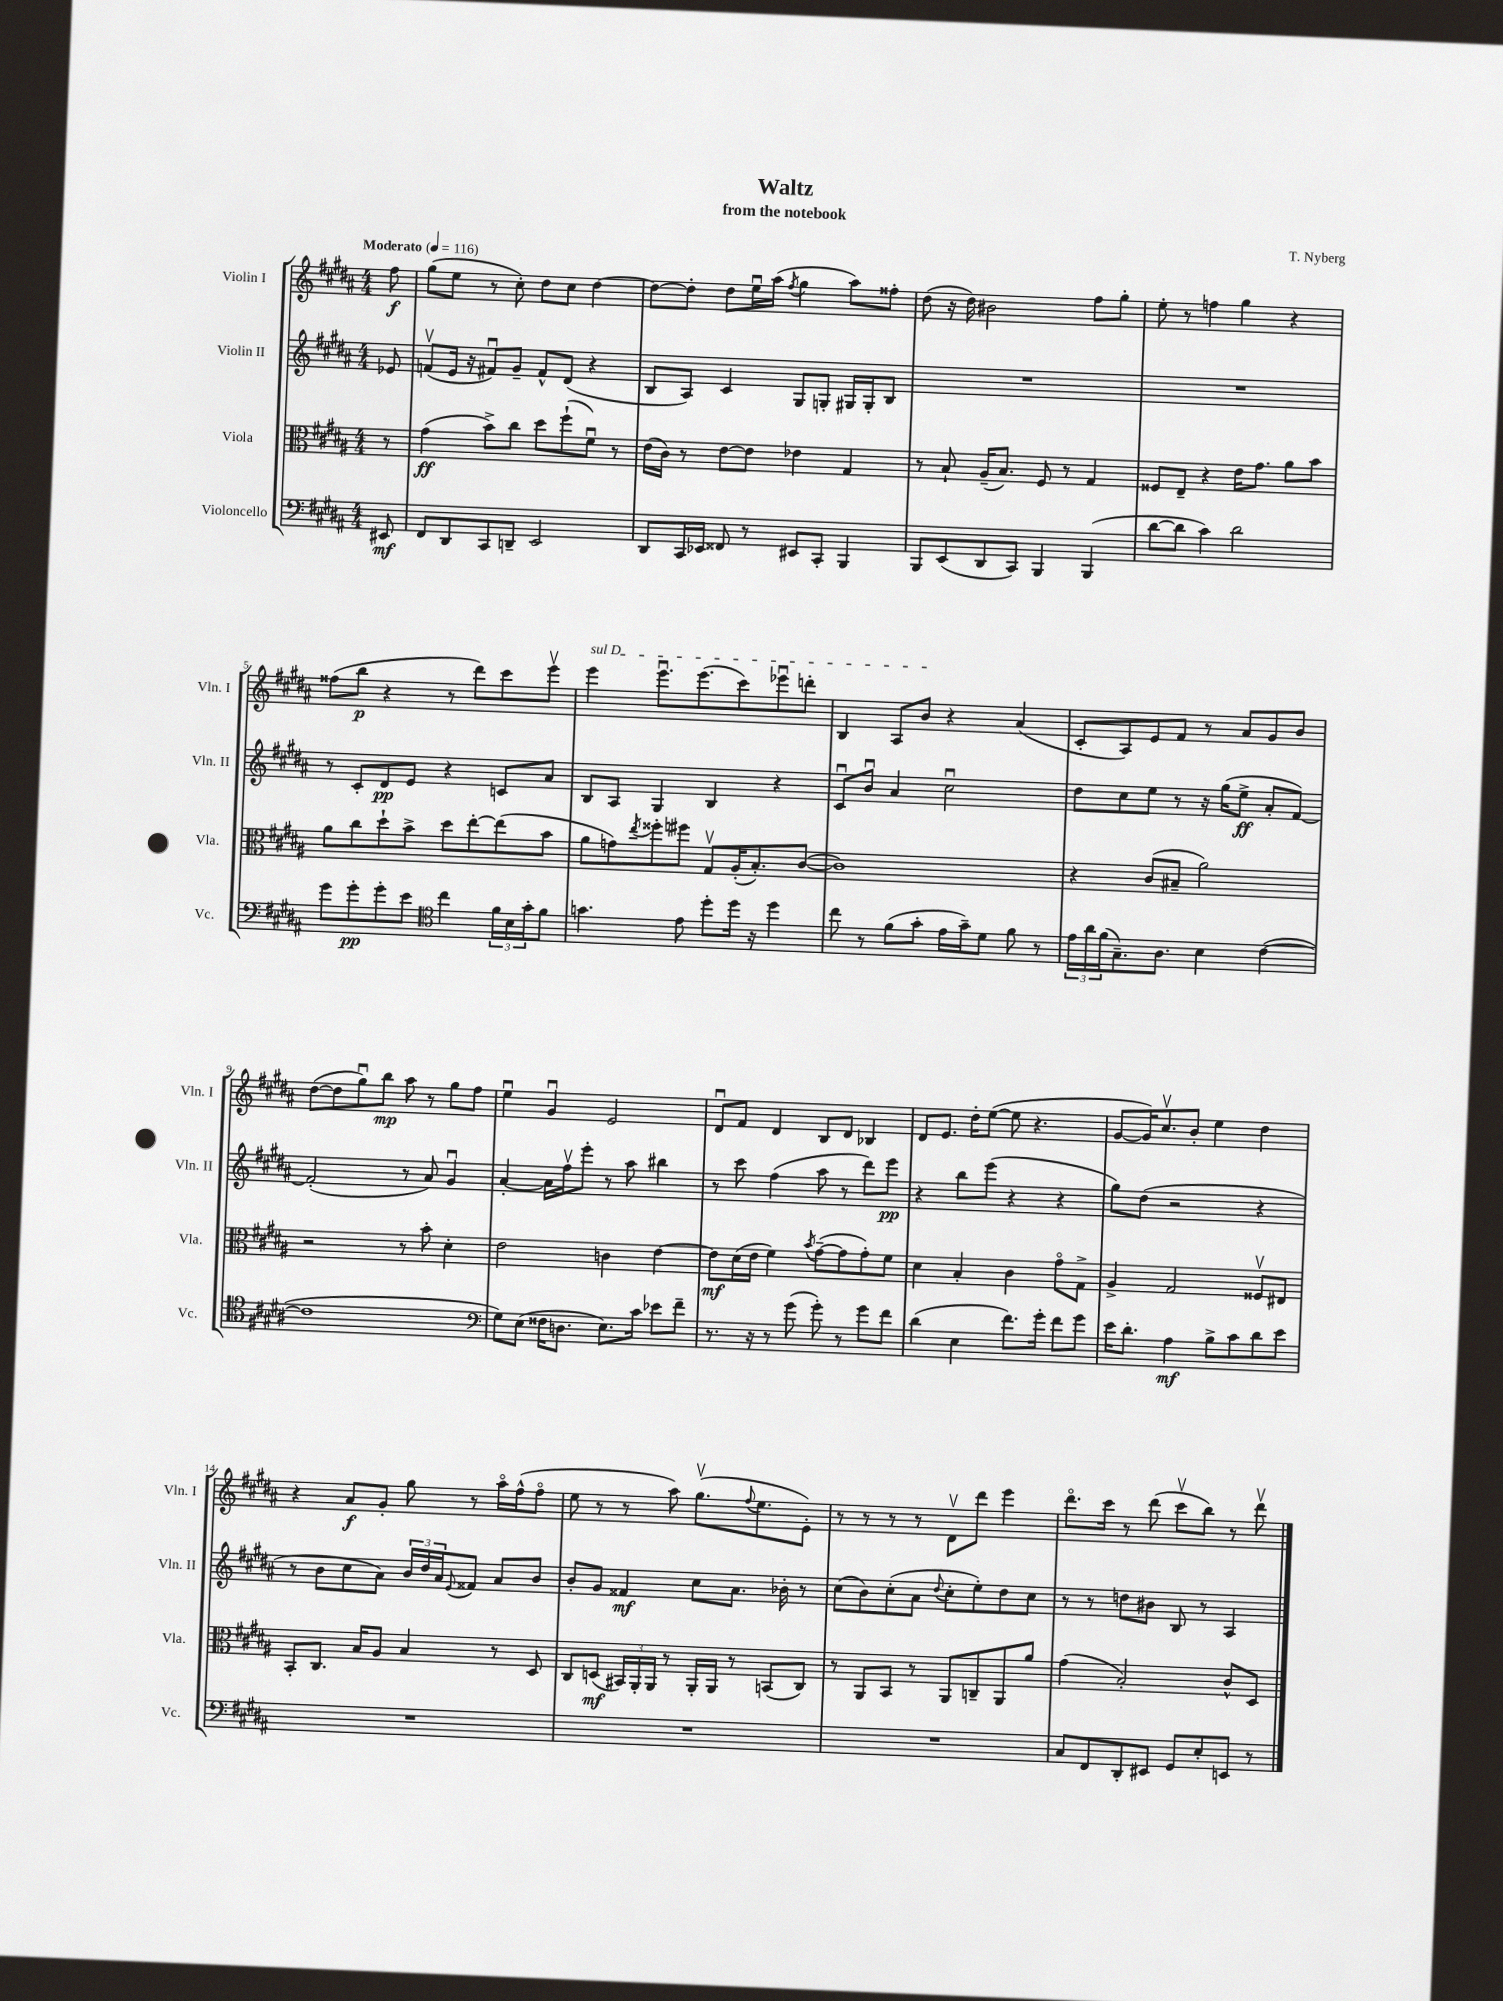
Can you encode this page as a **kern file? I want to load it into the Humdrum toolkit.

**kern	**dynam	**kern	**dynam	**kern	**dynam	**kern	**dynam
*part4	*part4	*part3	*part3	*part2	*part2	*part1	*part1
*staff4	*staff4	*staff3	*staff3	*staff2	*staff2	*staff1	*staff1
*I"Violoncello	*	*I"Viola	*	*I"Violin II	*	*I"Violin I	*
*I'Vc.	*	*I'Vla.	*	*I'Vln. II	*	*I'Vln. I	*
*clefF4	*	*clefC3	*	*clefG2	*	*clefG2	*
*k[f#c#g#d#a#]	*	*k[f#c#g#d#a#]	*	*k[f#c#g#d#a#]	*	*k[f#c#g#d#a#]	*
*M4/4	*	*M4/4	*	*M4/4	*	*M4/4	*
*MM116	*	*MM116	*	*MM116	*	*MM116	*
=	=	=	=	=	=	=	=
!	!	!	!	!	!	!LO:TX:a:B:t=Moderato	!
8EE#X/	mf	8r	.	8e-X/	.	8ff#\	f
=1	=1	=1	=1	=1	=1	=1	=1
8FF#/L	.	(4g#\	ff	(8fnv/L	.	(8gg#\L	.
8DD#/	.	.	.	16e/Jk	.	8ee\J	.
.	.	.	.	16r	.	.	.
8CC#/	.	8b^\L)	.	8f#Xu/L)	.	8r	.
8DDn~/J	.	8cc#\J	.	8g#~/J	.	8cc#'\)	.
2EE/	.	8dd#\L	.	8f#^^/L	.	8dd#\L	.
.	.	(8ff#`\	.	(8d#/J	.	8cc#\J	.
.	.	8f#u\J)	.	4r	.	[4dd#\	.
.	.	8r	.	.	.	.	.
=2	=2	=2	=2	=2	=2	=2	=2
8DD#/L	.	(16e\LL	.	8B/L	.	8dd#\L_	.
.	.	16c#\JJ)	.	.	.	.	.
16CC#/L	.	8r	.	8A#/J)	.	8dd#'\J]	.
16EE-X/JJ	.	.	.	.	.	.	.
8FF##X/	.	[8e\L	.	4c#/	.	8dd#\L	.
8r	.	8e\J]	.	.	.	16eeu\L	.
.	.	.	.	.	.	(16aa#\JJ	.
.	.	.	.	.	.	8qff#/	.
8EE#X/L	.	4e-X\	.	8G#/L	.	4gg#\	.
8CC#'/J	.	.	.	8Gn'/J	.	.	.
4BBB/	.	4G#/	.	16G#X/LL	.	8aa#\L)	.
.	.	.	.	16G#'/J	.	.	.
.	.	.	.	8B/J	.	8ff##X'\J	.
=3	=3	=3	=3	=3	=3	=3	=3
8BBB/L	.	8r	.	1r	.	(8dd#\	.
(8EE/	.	8B`/	.	.	.	16r	.
.	.	.	.	.	.	16dd#\)	.
8DD#/	.	(16A#~/KL	.	.	.	2b#X\	.
.	.	8.B/J)	.	.	.	.	.
8CC#/J)	.	.	.	.	.	.	.
4BBB/	.	8F#/	.	.	.	.	.
.	.	8r	.	.	.	.	.
(4BBB/	.	4G#/	.	.	.	8ff#\L	.
.	.	.	.	.	.	8gg#'\J	.
=4	=4	=4	=4	=4	=4	=4	=4
[8d#\L	.	8F##X/L	.	1r	.	8ee'\	.
8d#\J]	.	8E~/J	.	.	.	8r	.
4c#\)	.	4r	.	.	.	4ffn\	.
2d#\	.	16e\KL	.	.	.	4gg#\	.
.	.	8.g#\J	.	.	.	.	.
.	.	8a#\L	.	.	.	4r	.
.	.	8b\J	.	.	.	.	.
!!LO:LB:g=z
=5	=5	=5	=5	=5	=5	=5	=5
8g#\L	.	8a#\L	.	8r	.	(8ff##X\L	.
8g#'\	pp	8cc#\	.	8c#'/L	.	8bb\J	p
8g#'\	.	8dd#`\	.	8d#/	pp	4r	.
8e\J	.	8b^\J	.	8e/J	.	.	.
*clefC4	*	*	*	*	*	*	*
4cc#\	.	8dd#\L	.	4r	.	8r	.
.	.	[8ee'\	.	.	.	8ddd#\L)	.
24f#\LL	.	(8ee\]	.	8cn/L	.	8ccc#\	.
24B\	.	.	.	.	.	.	.
24g#'\J	.	.	.	.	.	.	.
8f#\J	.	8b\J	.	8a#/J	.	8eeev\J	.
=6	=6	=6	=6	=6	=6	=6	=6
!	!	!	!	!	!	!LO:TX:a:i:t=sul D	!
4.gn\	.	8a#\L	.	8B/L	.	4eee\	.
.	.	8gn\)	.	8A#/J	.	.	.
.	.	8qee/	.	.	.	.	.
.	.	8ff##X'\	.	4G#/	.	8.eeeu\L	.
8e\	.	8ff#X\J	.	.	.	.	.
.	.	.	.	.	.	(8.eee\	.
8dd#'\L	.	8G#v/L	.	4B/	.	.	.
16dd#\Jk	.	(16A#'/K	.	.	.	8ccc#\)	.
16r	.	8.B'/)	.	.	.	.	.
4dd#\	.	.	.	4r	.	8eee-Xu\	.
.	.	([8c#/J	.	.	.	8dddn'\J	.
=7	=7	=7	=7	=7	=7	=7	=7
8cc#\	.	1c#])	.	8c#u/L	.	4B/	.
8r	.	.	.	8bu/J	.	.	.
(8f#\L	.	.	.	4a#/	.	8A#/L	.
8g#'\J	.	.	.	.	.	8b/J	.
16e\LL	.	.	.	2cc#u\	.	4r	.
16g#~\J)	.	.	.	.	.	.	.
8d#\J	.	.	.	.	.	.	.
8f#\	.	.	.	.	.	(4a#/	.
8r	.	.	.	.	.	.	.
=8	=8	=8	=8	=8	=8	=8	=8
24e\LL	.	4r	.	8dd#\L	.	8c#'/L	.
24a#\	.	.	.	.	.	.	.
(24f#\J	.	.	.	.	.	.	.
8.G#~\)	.	.	.	8cc#\	.	8A#/)	.
.	.	(8c#/L	.	8ee\J	.	8e/	.
8.A#\J	.	.	.	.	.	.	.
.	.	8B#X~/J	.	8r	.	8f#/J	.
4B\	.	2a#\)	.	16r	.	8r	.
.	.	.	.	(16gg#\KL	.	.	.
.	.	.	.	8ee^\J	ff	8a#/L	.
([4c#\	.	.	.	8a#'/L	.	8g#/	.
.	.	.	.	[8f#/J)	.	8b/J	.
!!LO:LB:g=z
=9	=9	=9	=9	=9	=9	=9	=9
1c#]	.	2r	.	(2f#'/]	.	([8dd#\L	.
.	.	.	.	.	.	8dd#\]	.
.	.	.	.	.	.	8gg#u\)	.
.	.	.	.	.	.	8bb\J	mp
.	.	8r	.	8r	.	8aa#\	.
.	.	8b'\	.	8a#/)	.	8r	.
.	.	4d#'\	.	4g#u/	.	8gg#\L	.
.	.	.	.	.	.	8ff#\J	.
=10	=10	=10	=10	=10	=10	=10	=10
*clefF4	*	*	*	*	*	*	*
8G#\L)	.	2e\	.	[4a#'/	.	4eeu\	.
(8E\J	.	.	.	.	.	.	.
16F##X\KL	.	.	.	16a#\LL]	.	4g#u/	.
8.Dn\J	.	.	.	16ff#v\J	.	.	.
.	.	.	.	8eee'\J	.	.	.
8.E\L)	.	4cn\	.	8r	.	2e/	.
.	.	.	.	8aa#\	.	.	.
16c#\Jk	.	.	.	.	.	.	.
8e-X\L	.	[4e\	.	4bb#X\	.	.	.
8f#~\J	.	.	.	.	.	.	.
=11	=11	=11	=11	=11	=11	=11	=11
8.r	.	8e\L]	mf	8r	.	8d#u/L	.
.	.	(16d#\L	.	8ccc#\	.	8f#/J	.
16r	.	16e\JJ	.	.	.	.	.
8r	.	4f#\)	.	(4ff#\	.	4d#/	.
(8g#\	.	.	.	.	.	.	.
.	.	8qb/	.	.	.	.	.
8g#'\)	.	([8g#~\L	.	8aa#\	.	8B/L	.
8r	.	8g#\]	.	8r	.	8d#/J	.
8g#\L	.	8g#'\)	.	8ddd#\L)	.	4B-X/	.
8f#\J	.	8f#\J	.	8eee\J	pp	.	.
=12	=12	=12	=12	=12	=12	=12	=12
(4d#\	.	4d#\	.	4r	.	8d#/L	.
.	.	.	.	.	.	8.e/J	.
4E\	.	4B'/	.	8bb\L	.	.	.
.	.	.	.	.	.	16dd#'\KL	.
.	.	.	.	(8eee\J	.	([8ee\J	.
8.f#\L)	.	4c#\	.	4r	.	8ee\]	.
.	.	.	.	.	.	4.r	.
16g#'\Jk	.	.	.	.	.	.	.
8f#\L	.	8g#\L	.	4r	.	.	.
8g#\J	.	8G#^\J	.	.	.	.	.
=13	=13	=13	=13	=13	=13	=13	=13
16e\KL	.	4A#^/	.	8gg#\L)	.	[8g#/L	.
8.d#'\J	.	.	.	.	.	.	.
.	.	.	.	(8dd#\J	.	16g#/K])	.
.	.	.	.	.	.	8.cc#v/	.
4A#\	mf	2G#/	.	2r	.	.	.
.	.	.	.	.	.	8b'/J	.
8B^\L	.	.	.	.	.	4ee\	.
8c#\	.	.	.	.	.	.	.
8d#\	.	8F##Xv/L	.	4r	.	4dd#\	.
8e\J	.	8E#X/J	.	.	.	.	.
!!LO:LB:g=z
=14	=14	=14	=14	=14	=14	=14	=14
1r	.	8BB'/L	.	8r	.	4r	.
.	.	8.C#/J	.	8b\L	.	.	.
.	.	.	.	8cc#\	.	8a#/L	f
.	.	16B/KL	.	.	.	.	.
.	.	8A#/J	.	8a#\J)	.	8g#'/J	.
.	.	4B/	.	24b/LL	.	8gg#\	.
.	.	.	.	24dd#/	.	.	.
.	.	.	.	24a#/J	.	.	.
.	.	.	.	8qqe/	.	.	.
.	.	.	.	8f##X/J	.	8r	.
.	.	8r	.	8a#/L	.	16aa#\LL	.
.	.	.	.	.	.	(16ff#^^\J	.
.	.	8D#/	.	8b/J	.	8ff#\J	.
=15	=15	=15	=15	=15	=15	=15	=15
1r	.	8C#/L	.	8b'/L	.	8ee\	.
.	.	(8Dn/J	mf	8g#/J	.	8r	.
.	.	24BB#X/LL)	.	4f##X/	mf	8r	.
.	.	24AA#'/	.	.	.	.	.
.	.	24AA#/JJ	.	.	.	.	.
.	.	8r	.	.	.	8aa#\)	.
.	.	16AA#'/LL	.	8cc#\L	.	(8.gg#v\L	.
.	.	16AA#/JJ	.	.	.	.	.
.	.	8r	.	8.a#\J	.	.	.
.	.	.	.	.	.	8qqff#/	.
.	.	.	.	.	.	8.ee\	.
.	.	(8BBn/L	.	.	.	.	.
.	.	.	.	16b-X'\	.	.	.
.	.	8C#/J)	.	8r	.	8e'\J)	.
=16	=16	=16	=16	=16	=16	=16	=16
1r	.	8r	.	(8cc#\L	.	8r	.
.	.	8AA#/L	.	8b\)	.	8r	.
.	.	8BB/J	.	(8cc#'\	.	8r	.
.	.	8r	.	8a#\J	.	8r	.
.	.	.	.	8qqdd#/	.	.	.
.	.	8AA#/L	.	8cc#'\L	.	8d#v\L	.
.	.	8Cn~/	.	8ee'\)	.	8ddd#\J	.
.	.	8AA#/	.	8dd#\	.	4eee\	.
.	.	8a#/J	.	8cc#\J	.	.	.
=17	=17	=17	=17	=17	=17	=17	=17
8C#/L	.	(4g#\	.	8r	.	8.ddd#\L	.
8FF#/	.	.	.	8r	.	.	.
.	.	.	.	.	.	16ccc#\Jk	.
8DD#'/	.	2B'/)	.	8ddn\L	.	8r	.
8EE#X/J	.	.	.	8b#X\J	.	(8ddd#\	.
8GG#/L	.	.	.	8B/	.	8ccc#v\L	.
8E'/	.	.	.	8r	.	8bb\J)	.
8EEn/J	.	8c#^^/L	.	4A#/	.	8r	.
8r	.	8D#/J	.	.	.	8ddd#v\	.
==	==	==	==	==	==	==	==
*-	*-	*-	*-	*-	*-	*-	*-
